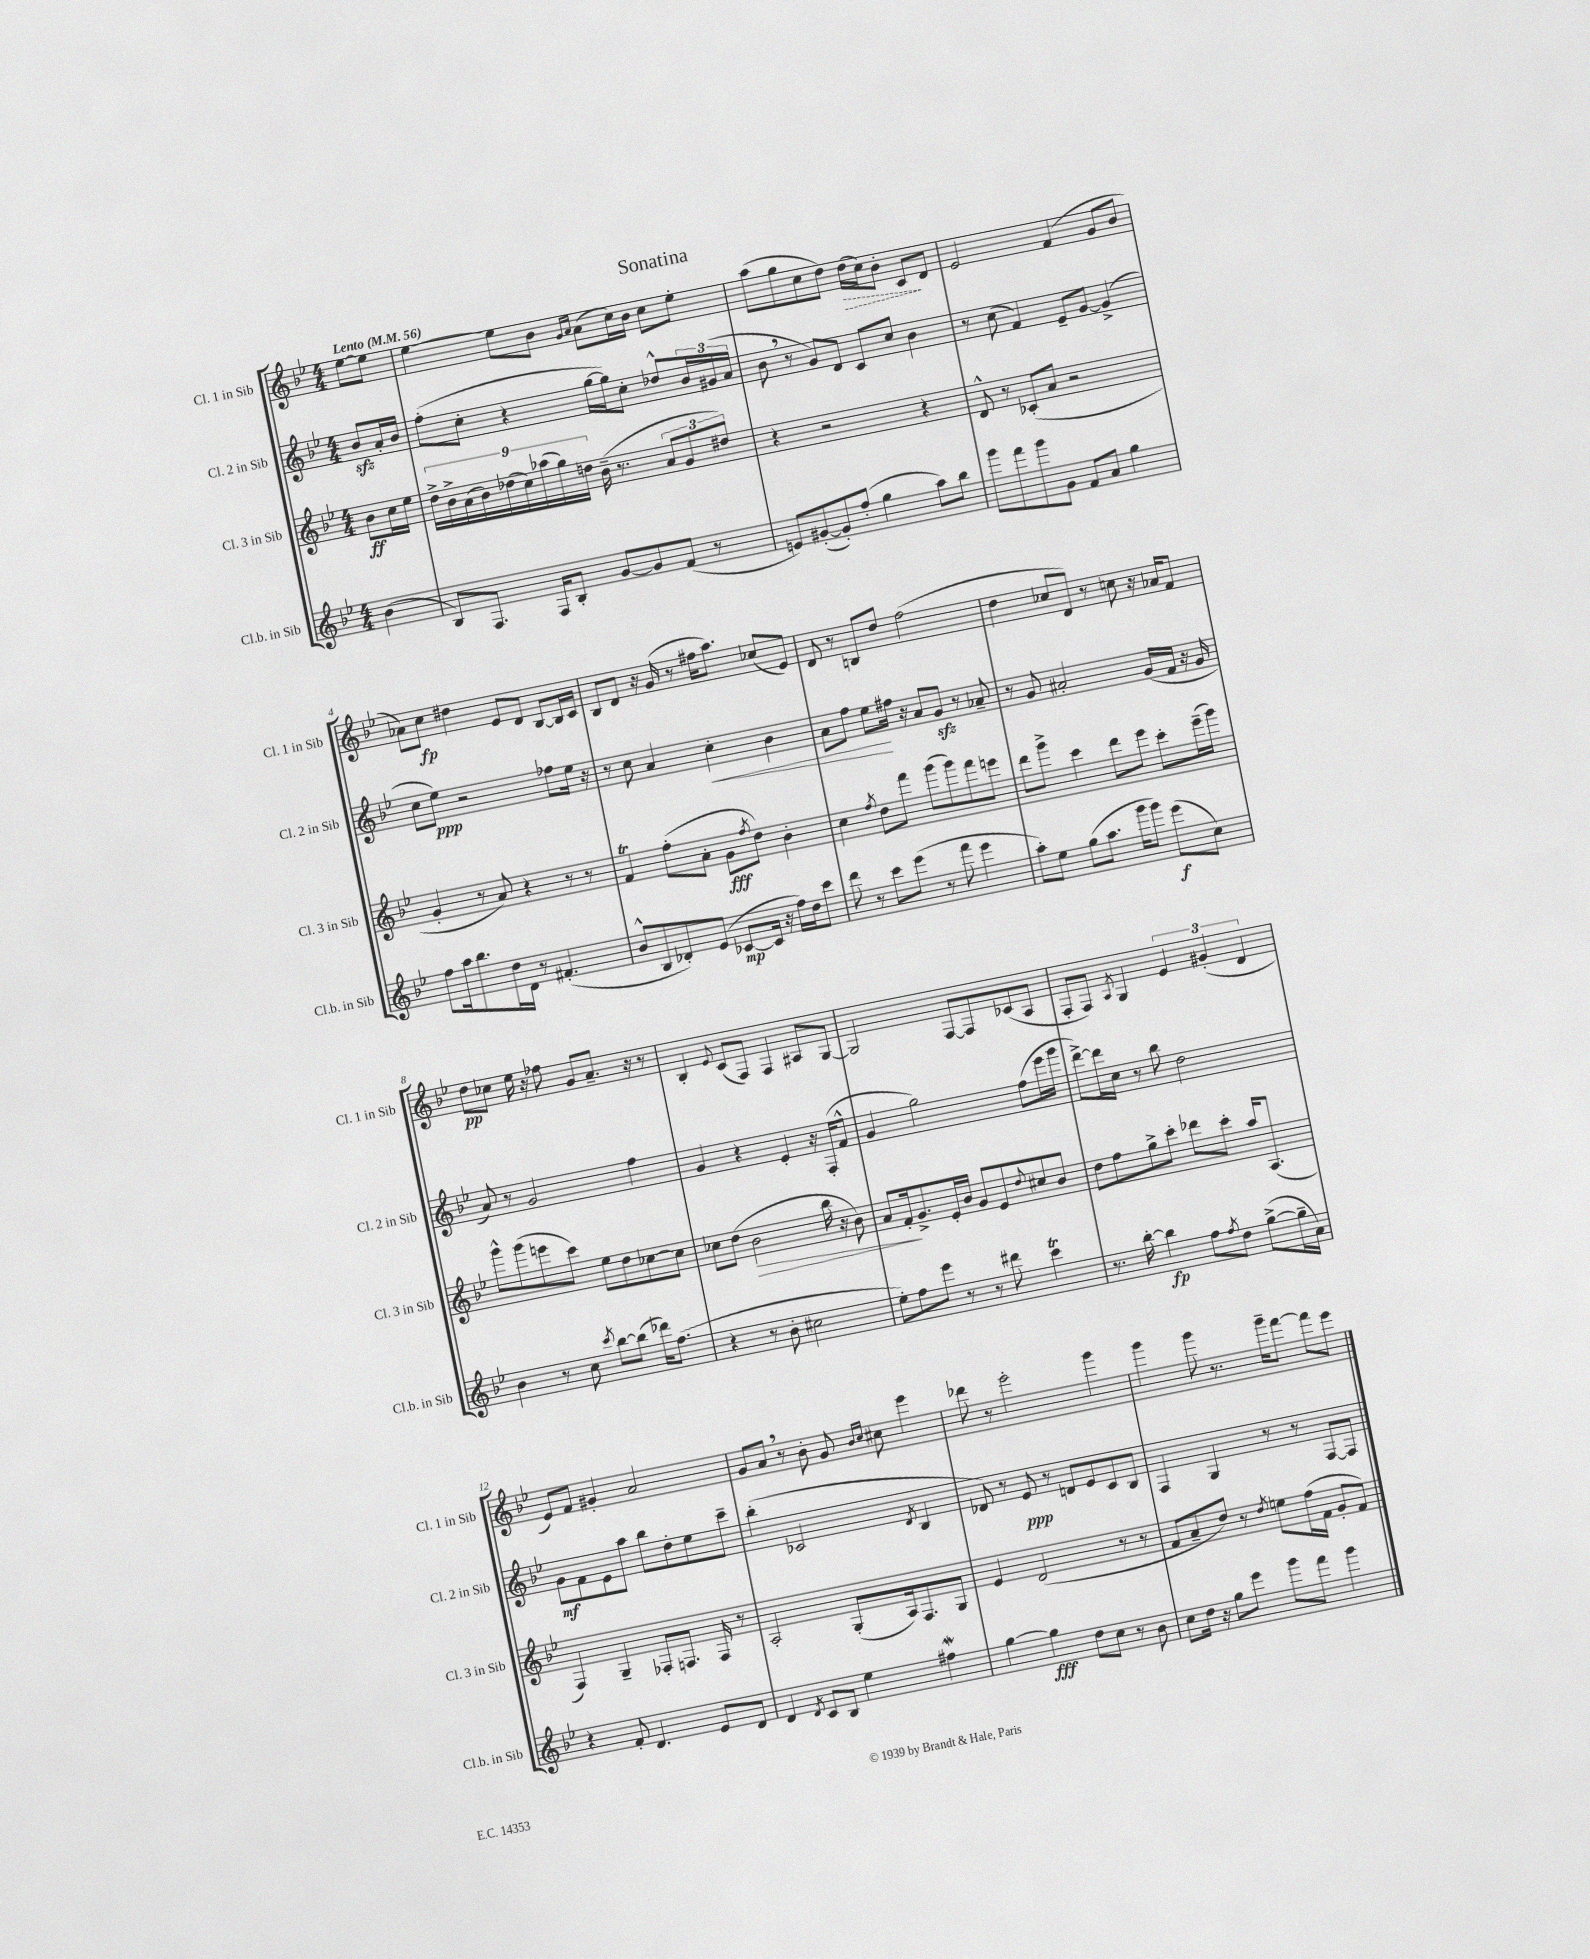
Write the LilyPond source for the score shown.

\header { title = "Sonatina" }
<<
\new StaffGroup <<
\new Staff = "s0" \with { instrumentName = "Cl. 1 in Sib" shortInstrumentName = "Cl. 1 in Sib" } {
    \clef treble \key bes \major \numericTimeSignature \time 4/4 \partial 4 \tempo "Lento" 4 = 56
    ees''8~ ees''8 |
    ees''4~ ees''8 bes'8 \grace { g'16 a'16 } a'8( c''16) bes'16 c''8 ees''8-. |
    a''8( g''8 c''8 d''8) \once \override Hairpin.style = #'dashed-line d''16\>( c''16) bes'8-. c'8\! d'8 |
    ees'2 f'4( g'8 bes'8 |
    aes'8) c''8\fp dis''4 ees'8 d'8 bes8~ bes16 c'16 |
    bes8 d'8 r16 g'16( r8 fis''16 a''8.) ces''8( ees'8) |
    d'8 r8 b8 d''8 f''2( |
    d''4 ces''8 d'8) r8 c''8 r16 aes'16 f'8 |
    d''8\pp ces''8 ees''16 r16 fes''8 g'8 a'8.-- r16 r8 |
    bes4-. \appoggiatura { ees'8 } c'8( f8) f4 ais8 g8~ |
    g2 f8~ f8 ces'8( a8 |
    f8-. f8) \acciaccatura { a8 } g4 \tuplet 3/2 { ees'4 gis'4-.( d'4 } |
    ees'8) f'8 gis'4-. a'2 |
    g'8 a'8 \breathe r8 bes'8-. g'8 \grace { bes'16 c''16 } cis''8 ees'''4 |
    des'''8 r8 ees'''2-. g'''4 |
    g'''4 g'''8 r8. g'''16-- f'''8~ f'''8 ees'''8 \bar "|." |
}
\new Staff = "s1" \with { instrumentName = "Cl. 2 in Sib" shortInstrumentName = "Cl. 2 in Sib" } {
    \clef treble \key bes \major \numericTimeSignature \time 4/4 \partial 4
    bes'8\sfz a'16-. bes'16 |
    f''8-.( c''8-. r4 g''16~ g''16) c''8-. des''8-^ \tuplet 3/2 { bes'16 gis'16( a'16 } |
    bes'8 \breathe r8 g'8) d'8 c'8 c''8 bes'4 |
    r8 c''8( f'4) ees'8-- g'8~ g'4->( |
    c''8 ees''8\ppp) r2 fes''8 ees''16 r16 |
    r8 c''8 a'4 c''4-.\< bes'4 |
    a'8 f''8 ees''8\! fis''16 r16 a'8 g'8\sfz r8 aes'8-- |
    r8 g'8 ais'2-. g'16( f'16 r16 g'16 |
    a'8) r8 g'2 f''4 |
    g'4 r4 ees'4-. r16 f16-.( f'8-^ |
    g'4 g''2) f''8( ees'''16 g'''16 |
    d'''8~->) d'''16 c''16 r8 bes''8 d''2 |
    g'8\mf f'8 ees'8 a''8 bes''8 d''8-. ees''8 c'''8-- |
    bes''4-.( ces'2 \acciaccatura { d'8 } bes4 |
    des'8) r8 ees'8\ppp r8 d'8 ees'8 c'8 bes8 |
    f4 g4 r8 r8 f8~ f8 \bar "|." |
}
\new Staff = "s2" \with { instrumentName = "Cl. 3 in Sib" shortInstrumentName = "Cl. 3 in Sib" } {
    \clef treble \key bes \major \numericTimeSignature \time 4/4 \partial 4
    bes'8\ff c''16 ees''16 |
    \tuplet 9/8 { d''16-> bes'16-> a'16( bes'16) des''16( c''16) aes''16( g''16) d''16 } bes'16--( r8. \tuplet 3/2 { a'8 g'8 dis''8) } |
    r4 r2 r4 |
    d'8-^ r8 ces'8-.( a'8 r2 |
    g'4-. r8 a'8) r4 r8 r8 |
    f'4\trill f''8-.( a'8-. g'8\fff \acciaccatura { f''8 } d''8) bes'4-. |
    c''4 \acciaccatura { f''8 } d''8 f'''8 g'''8( g'''8) f'''8 e'''8 |
    d'''8 g'''8-> c'''4 d'''8 ees'''8 c'''8-. ees'''16--( g'''16) |
    g'''8-^ g'''8( e'''8 c'''8) ees''8 d''8 ces''8~ ces''8 |
    ces''8 d''8( bes'2\> bes''16 r16 bes'8) |
    a'8 f'16-.\! g'8.-> ees'16-. bes'16 g'8 ees'8 \appoggiatura { d''8 } cis''8 bes'8 |
    d''8 f''8 g''8-> c'''8-. des'''8 c'''8-. a''16 a8.( |
    f4) g4-- fes8-. f8. f16 r8 |
    a2-. g8-.( a16) f8. g8 |
    ees'4 d'2( r8 r8 |
    f'8 a'8-- d''8) r8 \acciaccatura { d''8 } e''8 f''16( f'16 g'8-. f'8) \bar "|." |
}
\new Staff = "s3" \with { instrumentName = "Cl.b. in Sib" shortInstrumentName = "Cl.b. in Sib" } {
    \clef treble \key bes \major \numericTimeSignature \time 4/4 \partial 4
    bes'4( |
    bes8) f8. f16 bes8-. g'8~ g'8 f'8( r8 |
    e'8) gis'8~-.( gis'8-.) f''8-.( g''4 a''8) bes''8 |
    g'''8 f'''8 g'''8 g'8 f'8 a'8 g''4 |
    f''8 a''16 bes''8. d''16 d'16 r8 fis'4.-.( |
    bes'8-^ bes8 des'8-.) ees'8( ces'8~\mp ces'16 r16 f''16) d''16 c'''8 |
    d'''8 r8 c'''8 ees'''8( r8 f'''8 ees'''4 |
    a''8-.) ees''8 g''8( a''8. g'''16 g'''8) ees'''8\f( c''8) |
    bes'4 r8 c''8 \acciaccatura { c'''8 } bes''8~ bes''8( des'''16) f''8.( |
    r4 r8 bes'8-. cis''2 |
    ees''8-.) f''8 ees'''8 r8 r8 dis'''8 c'''4\trill |
    r8. bes''16~-. bes''4\fp f''8 \acciaccatura { f''8 } d''8 g''8~->( g''16-- a'16) |
    r4 f'8-. d'4. ees'8 d'8 |
    d'4 \acciaccatura { d'8 } c'8 bes8 ees''4 fis''4\mordent |
    g''4~ g''4\fff d''8 c''8 r8 bes'8 |
    c''8 d''16 r16 g''8 ees'''8 g'''8 f'''8 g'''4 \bar "|." |
}
>>
>>
